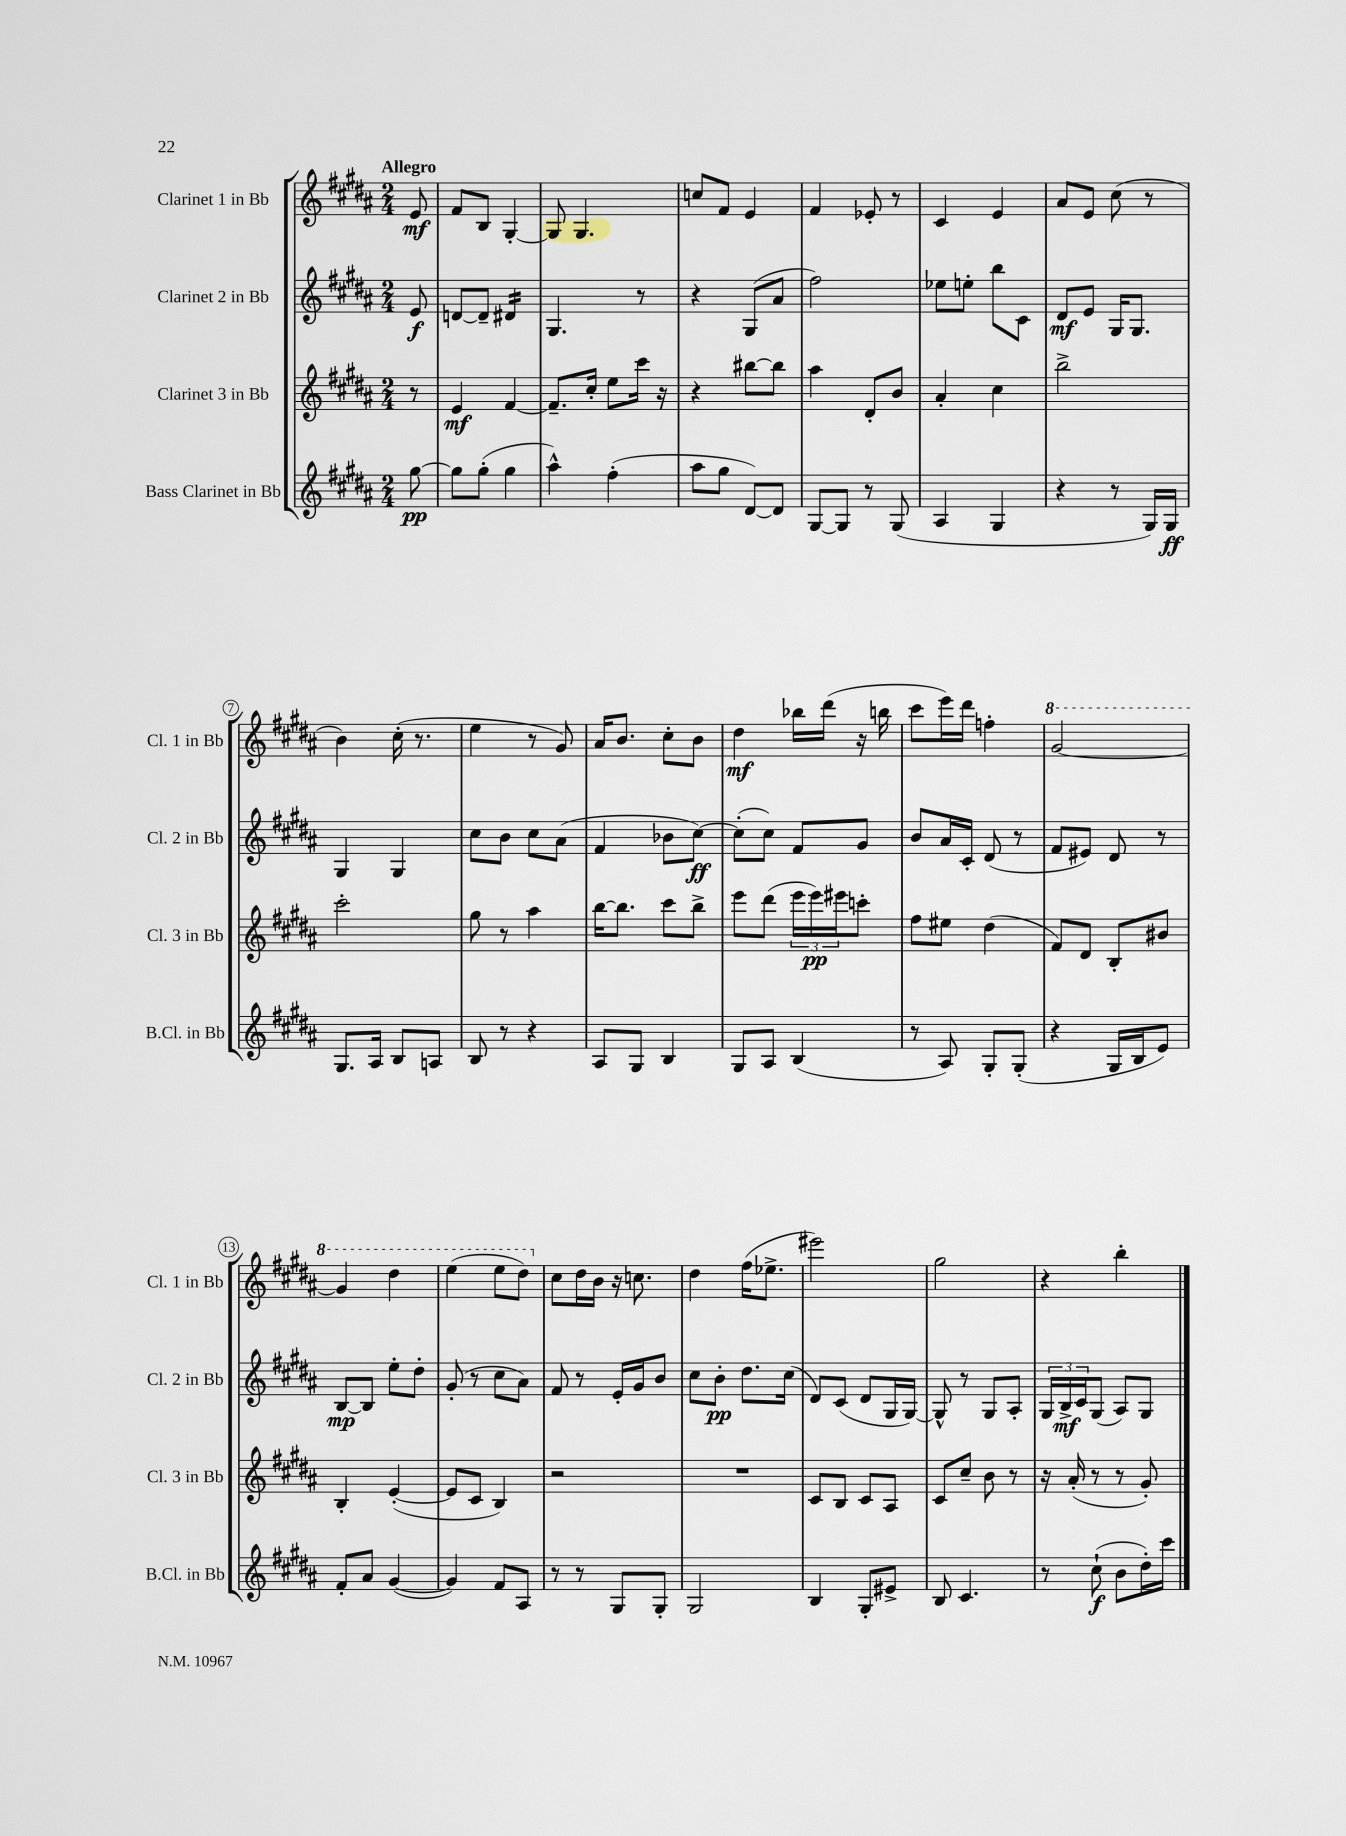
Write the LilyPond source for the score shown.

<<
\new StaffGroup <<
\new Staff = "s0" \with { instrumentName = "Clarinet 1 in Bb" shortInstrumentName = "Cl. 1 in Bb" } {
    \clef treble \key b \major \numericTimeSignature \time 2/4 \partial 8 \tempo "Allegro"
    e'8\mf |
    fis'8 b8 gis4~-. |
    gis8 gis4. |
    c''8 fis'8 e'4 |
    fis'4 ees'8-. r8 |
    cis'4 e'4 |
    ais'8 e'8 cis''8( r8 |
    b'4) cis''16-.( r8. |
    e''4 r8 gis'8) |
    ais'16 b'8. cis''8-. b'8 |
    dis''4\mf bes''16 dis'''16( r16 b''16 |
    cis'''8 e'''16) dis'''16 f''4-. |
    \ottava #1 gis''2~ |
    gis''4 dis'''4 |
    e'''4( e'''8 dis'''8) \ottava #0 |
    cis''8 dis''16 b'16 r16 c''8. |
    dis''4 fis''16( ees''8.-> |
    eis'''2) |
    gis''2 |
    r4 b''4-. \bar "|." |
}
\new Staff = "s1" \with { instrumentName = "Clarinet 2 in Bb" shortInstrumentName = "Cl. 2 in Bb" } {
    \clef treble \key b \major \numericTimeSignature \time 2/4 \partial 8
    e'8\f |
    d'8~ d'8-- dis'4:16 |
    gis4. r8 |
    r4 gis8( ais'8 |
    fis''2) |
    ees''8 e''8-. b''8 cis'8 |
    dis'8\mf e'8 gis16 gis8. |
    gis4 gis4 |
    cis''8 b'8 cis''8 ais'8( |
    fis'4 bes'8 cis''8~\ff) |
    cis''8-.( cis''8) fis'8 gis'8 |
    b'8 ais'16 cis'16-. dis'8( r8 |
    fis'8 eis'8) dis'8 r8 |
    b8~\mp b8 e''8-. dis''8-. |
    gis'8-.( r8 cis''8 ais'8) |
    fis'8 r8 e'16-. gis'16 b'8 |
    cis''8 b'8-.\pp dis''8. cis''16( |
    dis'8) cis'8( dis'8 gis16 gis16~) |
    gis8-^ r8 gis8 ais8-. |
    \tuplet 3/2 { gis16 b16->\mf cis'16 } gis8( ais8) gis8 \bar "|." |
}
\new Staff = "s2" \with { instrumentName = "Clarinet 3 in Bb" shortInstrumentName = "Cl. 3 in Bb" } {
    \clef treble \key b \major \numericTimeSignature \time 2/4 \partial 8
    r8 |
    e'4\mf fis'4~ |
    fis'8.-- cis''16-. e''8 cis'''16 r16 |
    r4 bis''8~ bis''8 |
    ais''4 dis'8-. b'8 |
    ais'4-. cis''4 |
    b''2-> |
    cis'''2-. |
    gis''8 r8 ais''4 |
    b''16~ b''8. cis'''8 b''8-> |
    e'''8 dis'''8( \tuplet 3/2 { e'''16 e'''16\pp) eis'''16 } c'''8-. |
    fis''8 eis''8 dis''4( |
    fis'8) dis'8 b8-. bis'8 |
    b4-. e'4~-.( |
    e'8 cis'8 b4) |
    r2 |
    R2 |
    cis'8 b8 cis'8 ais8 |
    cis'8 cis''8-- b'8 r8 |
    r16 ais'16-.( r8 r8 gis'8-.) \bar "|." |
}
\new Staff = "s3" \with { instrumentName = "Bass Clarinet in Bb" shortInstrumentName = "B.Cl. in Bb" } {
    \clef treble \key b \major \numericTimeSignature \time 2/4 \partial 8
    gis''8~\pp |
    gis''8 gis''8-.( gis''4 |
    ais''4-^) fis''4-.( |
    ais''8 gis''8 dis'8~) dis'8 |
    gis8~ gis8 r8 gis8( |
    ais4 gis4 |
    r4 r8 gis16) gis16\ff |
    gis8. ais16 b8 a8 |
    b8 r8 r4 |
    ais8 gis8 b4 |
    gis8 ais8 b4( |
    r8 ais8) gis8-. gis8-.( |
    r4 gis16 b16 e'8) |
    fis'8-. ais'8 gis'4~( |
    gis'4) fis'8 ais8 |
    r8 r8 gis8 gis8-. |
    gis2 |
    b4 gis8-. eis'8-> |
    b8 cis'4. |
    r8 cis''8-!\f( b'8 dis''16-.) cis'''16 \bar "|." |
}
>>
>>
\layout { \context { \Score \override BarNumber.stencil = #(make-stencil-circler 0.1 0.3 ly:text-interface::print) } }
